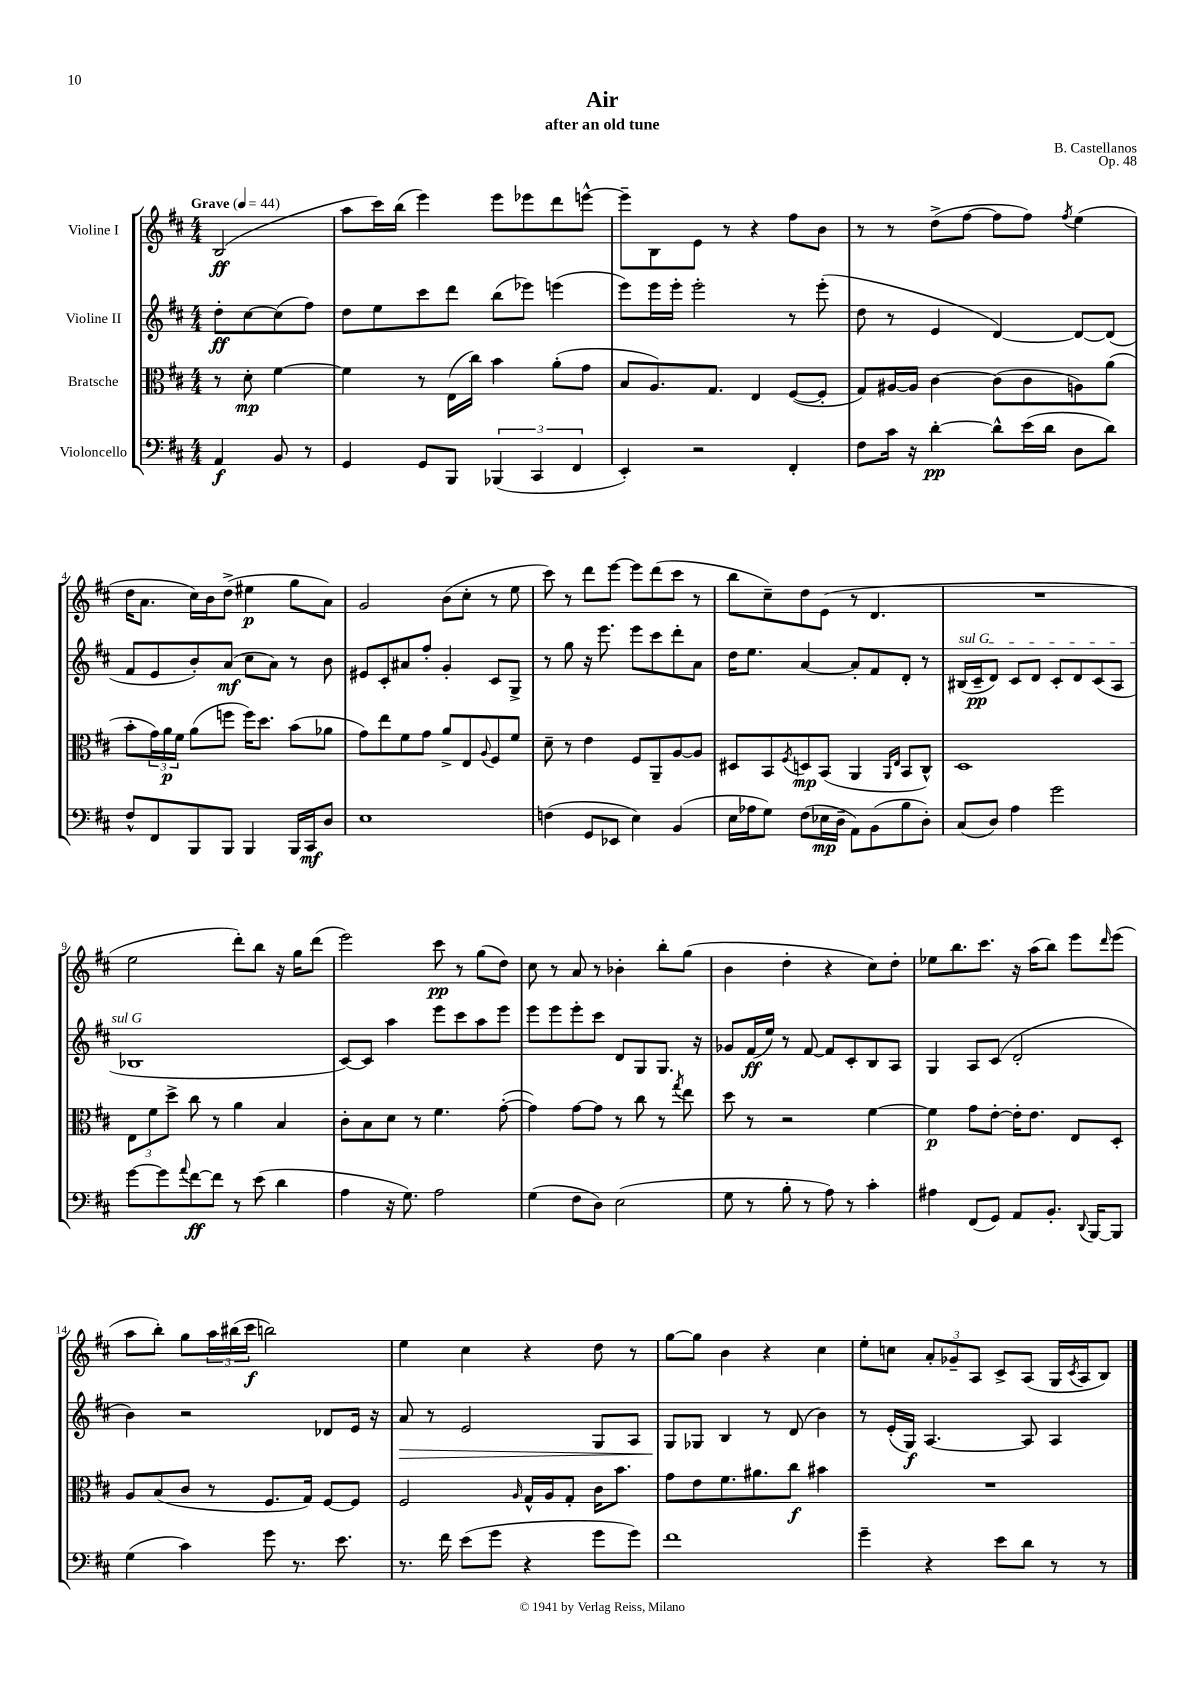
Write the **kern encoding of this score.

**kern	**dynam	**kern	**dynam	**kern	**dynam	**kern	**dynam
*part4	*part4	*part3	*part3	*part2	*part2	*part1	*part1
*staff4	*staff4	*staff3	*staff3	*staff2	*staff2	*staff1	*staff1
*I"Violoncello	*	*I"Bratsche	*	*I"Violine II	*	*I"Violine I	*
*clefF4	*	*clefC3	*	*clefG2	*	*clefG2	*
*k[f#c#]	*	*k[f#c#]	*	*k[f#c#]	*	*k[f#c#]	*
*M4/4	*	*M4/4	*	*M4/4	*	*M4/4	*
*MM44	*	*MM44	*	*MM44	*	*MM44	*
=	=	=	=	=	=	=	=
!	!	!	!	!	!	!LO:TX:a:B:t=Grave	!
4AA/	f	8r	.	8dd'\L	ff	(2B/	ff
.	.	8d'\	mp	[8cc#\	.	.	.
8BB/	.	[4f#\	.	(8cc#\]	.	.	.
8r	.	.	.	8ff#\J)	.	.	.
=1	=1	=1	=1	=1	=1	=1	=1
4GG/	.	4f#\]	.	8dd\L	.	8aa\L	.
.	.	.	.	8ee\	.	16ccc#\L)	.
.	.	.	.	.	.	(16bb\JJ	.
8GG/L	.	8r	.	8ccc#\	.	4eee\)	.
8BBB/J	.	(16E\LL	.	8ddd\J	.	.	.
.	.	16cc#\JJ)	.	.	.	.	.
(6BBB-X/	.	4b\	.	(8bb\L	.	8eee\L	.
.	.	.	.	8eee-X\J)	.	8eee-X\	.
6CC#/	.	.	.	.	.	.	.
.	.	(8a'\L	.	(4eeen\	.	8ddd\	.
6FF#/	.	.	.	.	.	.	.
.	.	8g\J	.	.	.	[8eeen^^\J	.
=2	=2	=2	=2	=2	=2	=2	=2
4EE'/)	.	8B/L	.	8eee\L)	.	8eee~\L]	.
.	.	8.A/)	.	16eee\L	.	8B\	.
.	.	.	.	16eee'\JJ	.	.	.
2r	.	.	.	2eee'\	.	8e\J	.
.	.	8.G/J	.	.	.	.	.
.	.	.	.	.	.	8r	.
.	.	4E/	.	.	.	4r	.
4FF#'/	.	([8F#/L	.	8r	.	8ff#\L	.
.	.	8F#'/J]	.	(8eee'\	.	8b\J	.
=3	=3	=3	=3	=3	=3	=3	=3
8F#\L	.	8G/L)	.	8dd\	.	8r	.
16c#\Jk	.	[16A#X/L	.	8r	.	8r	.
16r	.	16A#/JJ]	.	.	.	.	.
[4d'\	pp	[4c#\	.	4e/	.	(8dd^\L	.
.	.	.	.	.	.	[8ff#\J	.
8d^^\L]	.	(8c#\L]	.	[4d/)	.	8ff#\L]	.
(16e\L	.	8c#\	.	.	.	8ff#\J)	.
16d\JJ	.	.	.	.	.	.	.
.	.	.	.	.	.	8qff#/	.
8D\L	.	8An\)	.	8d/L_	.	(4ee\	.
8d\J)	.	(8a\J	.	(8d/J]	.	.	.
!!LO:LB:g=z
=4	=4	=4	=4	=4	=4	=4	=4
8F#^^/L	.	8b'\L	.	8f#/L	.	16dd\KL	.
.	.	.	.	.	.	8.a\J	.
8FF#/	.	24g\L)	.	8e/	.	.	.
.	.	24a\	p	.	.	.	.
.	.	24f#\JJ	.	.	.	.	.
8BBB/	.	(8a\L	.	8b'/)	.	16cc#\LL)	.
.	.	.	.	.	.	16b\J	.
8BBB/J	.	8ffn\J	.	(8a/J	mf	(8dd^\J	.
4BBB/	.	16ff\KL)	.	8cc#\L	.	4ee#X\	p
.	.	8.dd\J	.	.	.	.	.
.	.	.	.	8a\J)	.	.	.
16BBB/LL	.	(8b\L	.	8r	.	8gg\L	.
16CC#/J	mf	.	.	.	.	.	.
8D/J	.	8a-X\J	.	8b\	.	8a\J)	.
=5	=5	=5	=5	=5	=5	=5	=5
1E	.	8g\L)	.	8e#X/L	.	2g/	.
.	.	8ee\	.	8c#'/	.	.	.
.	.	8f#\	.	8a#X/	.	.	.
.	.	8g\J	.	8ff#'/J	.	.	.
.	.	8a^/L	.	4g'/	.	(8b\L	.
.	.	8E/	.	.	.	8cc#'\J	.
.	.	8qqA/	.	.	.	.	.
.	.	8F#/	.	8c#/L	.	8r	.
.	.	8f#/J	.	8G^/J	.	8ee\	.
=6	=6	=6	=6	=6	=6	=6	=6
(4Fn\	.	8d~\	.	8r	.	8ccc#\)	.
.	.	8r	.	8gg\	.	8r	.
8GG/L	.	4e\	.	16r	.	8ddd\L	.
.	.	.	.	8.eee\	.	.	.
8EE-X/J	.	.	.	.	.	[8eee\J	.
4E\)	.	8F#/L	.	8eee\L	.	8eee\L]	.
.	.	8AA~/	.	8ccc#\	.	(8ddd\	.
(4BB/	.	[8A/	.	8ddd'\	.	8ccc#\J	.
.	.	8A/J]	.	8a\J	.	8r	.
=7	=7	=7	=7	=7	=7	=7	=7
16E\LL	.	8D#X/L	.	16dd\KL	.	8bb\L	.
16A-X\J	.	.	.	8.ee\J	.	.	.
8G\J)	.	8BB/	.	.	.	8cc#~\)	.
.	.	8qF#/	.	.	.	.	.
(8F#\L	.	8Dn/	mp	[4a/	.	8dd\	.
16E-X\L	mp	(8BB/J	.	.	.	(8e\J	.
16D~\JJ	.	.	.	.	.	.	.
8AA\L)	.	4AA/	.	8a'/L]	.	8r	.
(8BB\	.	.	.	8f#/	.	4.d/	.
.	.	16qqAA/LL	.	.	.	.	.
.	.	16qqE/JJ	.	.	.	.	.
8B\	.	8BB/L	.	8d'/J	.	.	.
8D'\J)	.	8C#^^/J)	.	8r	.	.	.
=8	=8	=8	=8	=8	=8	=8	=8
!	!	!	!	!LO:TX:a:i:t=sul G	!	!	!
(8C#/L	.	1D	.	(16B#X/LL	.	1r	.
.	.	.	.	16c#~/J	pp	.	.
8D/J)	.	.	.	8d/J)	.	.	.
4A\	.	.	.	8c#/L	.	.	.
.	.	.	.	8d/J	.	.	.
2g\	.	.	.	8c#'/L	.	.	.
.	.	.	.	8d/	.	.	.
.	.	.	.	(8c#/	.	.	.
.	.	.	.	8A/J	.	.	.
!!LO:LB:g=z
=9	=9	=9	=9	=9	=9	=9	=9
[8g\L	.	12E\L	.	1B-X	.	2ee\	.
.	.	12f#\	.	.	.	.	.
8g\]	.	.	.	.	.	.	.
.	.	12dd^\J	.	.	.	.	.
8qqa/	.	.	.	.	.	.	.
[8f#\	ff	8cc#\	.	.	.	.	.
8f#\J]	.	8r	.	.	.	.	.
8r	.	4a\	.	.	.	8ddd'\L)	.
(8e\	.	.	.	.	.	8bb\J	.
4d\	.	4B/	.	.	.	16r	.
.	.	.	.	.	.	16gg\KL	.
.	.	.	.	.	.	(8ddd\J	.
=10	=10	=10	=10	=10	=10	=10	=10
4A\	.	8c#'\L	.	[8c#/L)	.	2eee\)	.
.	.	8B\	.	8c#/J]	.	.	.
16r	.	8d\J	.	4aa\	.	.	.
8.G\)	.	.	.	.	.	.	.
.	.	8r	.	.	.	.	.
2A\	.	4.f#\	.	8eee\L	.	8ccc#\	pp
.	.	.	.	8ccc#\	.	8r	.
.	.	.	.	8aa\	.	(8gg\L	.
.	.	([8g'\	.	8eee\J	.	8dd\J)	.
=11	=11	=11	=11	=11	=11	=11	=11
(4G\	.	4g\])	.	8eee\L	.	8cc#\	.
.	.	.	.	8eee\	.	8r	.
8F#\L	.	[8g\L	.	8eee'\	.	8a/	.
8D\J)	.	8g\J]	.	8ccc#\J	.	8r	.
(2E\	.	8r	.	8d/L	.	4b-X'\	.
.	.	8cc#\	.	8G/	.	.	.
.	.	8r	.	8.G/J	.	8bb'\L	.
.	.	8qgg/	.	.	.	.	.
.	.	8ee\	.	.	.	(8gg\J	.
.	.	.	.	16r	.	.	.
=12	=12	=12	=12	=12	=12	=12	=12
8G\	.	8dd\	.	8g-X/L	.	4b\	.
8r	.	8r	.	(16f#/L	ff	.	.
.	.	.	.	16ee/JJ)	.	.	.
8B'\	.	2r	.	8r	.	4dd'\	.
8r	.	.	.	[8f#/	.	.	.
8A\)	.	.	.	8f#/L]	.	4r	.
8r	.	.	.	8c#'/	.	.	.
4c#'\	.	[4f#\	.	8B/	.	8cc#\L)	.
.	.	.	.	8A/J	.	8dd'\J	.
=13	=13	=13	=13	=13	=13	=13	=13
4A#X\	.	4f#\]	p	4G/	.	8ee-X\L	.
.	.	.	.	.	.	8.bb\	.
(8FF#/L	.	8g\L	.	8A/L	.	.	.
.	.	.	.	.	.	8.ccc#\J	.
8GG/J)	.	[8e'\J	.	(8c#/J	.	.	.
8AA/L	.	16e'\KL]	.	2d'/	.	16r	.
.	.	8.e\J	.	.	.	(16aa\KL	.
8.BB'/J	.	.	.	.	.	8bb\J)	.
.	.	8E/L	.	.	.	8eee\L	.
8qqDD/	.	.	.	.	.	.	.
[16BBB/KL	.	.	.	.	.	.	.
.	.	.	.	.	.	16qqddd/	.
8BBB/J]	.	8D'/J	.	.	.	(8eee\J	.
!!LO:LB:g=z
=14	=14	=14	=14	=14	=14	=14	=14
(4G\	.	8A/L	.	4b\)	.	8aa\L	.
.	.	(8B/	.	.	.	8bb'\J)	.
4c#\)	.	8c#/J	.	2r	.	8gg\L	.
.	.	8r	.	.	.	24aa\L	.
.	.	.	.	.	.	(24bb#X\	.
.	.	.	.	.	.	24ccc#\JJ	f
8g\	.	8.F#/L	.	.	.	2bbn\)	.
8.r	.	.	.	.	.	.	.
.	.	16G/Jk)	.	.	.	.	.
.	.	[8F#/L	.	8d-X/L	.	.	.
8.e\	.	.	.	.	.	.	.
.	.	8F#/J]	.	16e/Jk	.	.	.
.	.	.	.	16r	.	.	.
=15	=15	=15	=15	=15	=15	=15	=15
!	!	!	!	!	!LO:HP:b	!	!
8.r	.	2F#/	.	8a/	>	4ee\	.
.	.	.	.	8r	.	.	.
16f#\	.	.	.	.	.	.	.
(8e\L	.	.	.	2e/	.	4cc#\	.
8g\J	.	.	.	.	.	.	.
.	.	16qqA/	.	.	.	.	.
4r	.	16G^^/LL	.	.	.	4r	.
.	.	16A/J	.	.	.	.	.
.	.	8G'/J	.	.	.	.	.
8g\L	.	16c#\KL	.	8G/L	.	8dd\	.
.	.	8.b\J	.	.	.	.	.
8g\J)	.	.	.	8A/J	.	8r	.
=16	=16	=16	=16	=16	=16	=16	=16
1f#	.	8g\L	.	8G/L	.	[8gg\L	.
.	.	8e\	.	8G-X/J	]	8gg\J]	.
.	.	8.f#\	.	4B/	.	4b\	.
.	.	8.a#X\	.	.	.	.	.
.	.	.	.	8r	.	4r	.
.	.	8cc#\J	f	(8d/	.	.	.
.	.	4b#X\	.	4b\)	.	4cc#\	.
=17	=17	=17	=17	=17	=17	=17	=17
4g~\	.	1r	.	8r	.	8ee'\L	.
.	.	.	.	(16e'/LL	.	8ccn\J	.
.	.	.	.	16G/JJ)	f	.	.
4r	.	.	.	[4.A/	.	12a'/L	.
.	.	.	.	.	.	12g-X~/	.
.	.	.	.	.	.	12A/J	.
8e\L	.	.	.	.	.	8c#^/L	.
8d\J	.	.	.	8A/]	.	(8A/J	.
8r	.	.	.	4A/	.	16G/LL	.
.	.	.	.	.	.	8qc#/	.
.	.	.	.	.	.	16A/J	.
8r	.	.	.	.	.	8B/J)	.
==	==	==	==	==	==	==	==
*-	*-	*-	*-	*-	*-	*-	*-
